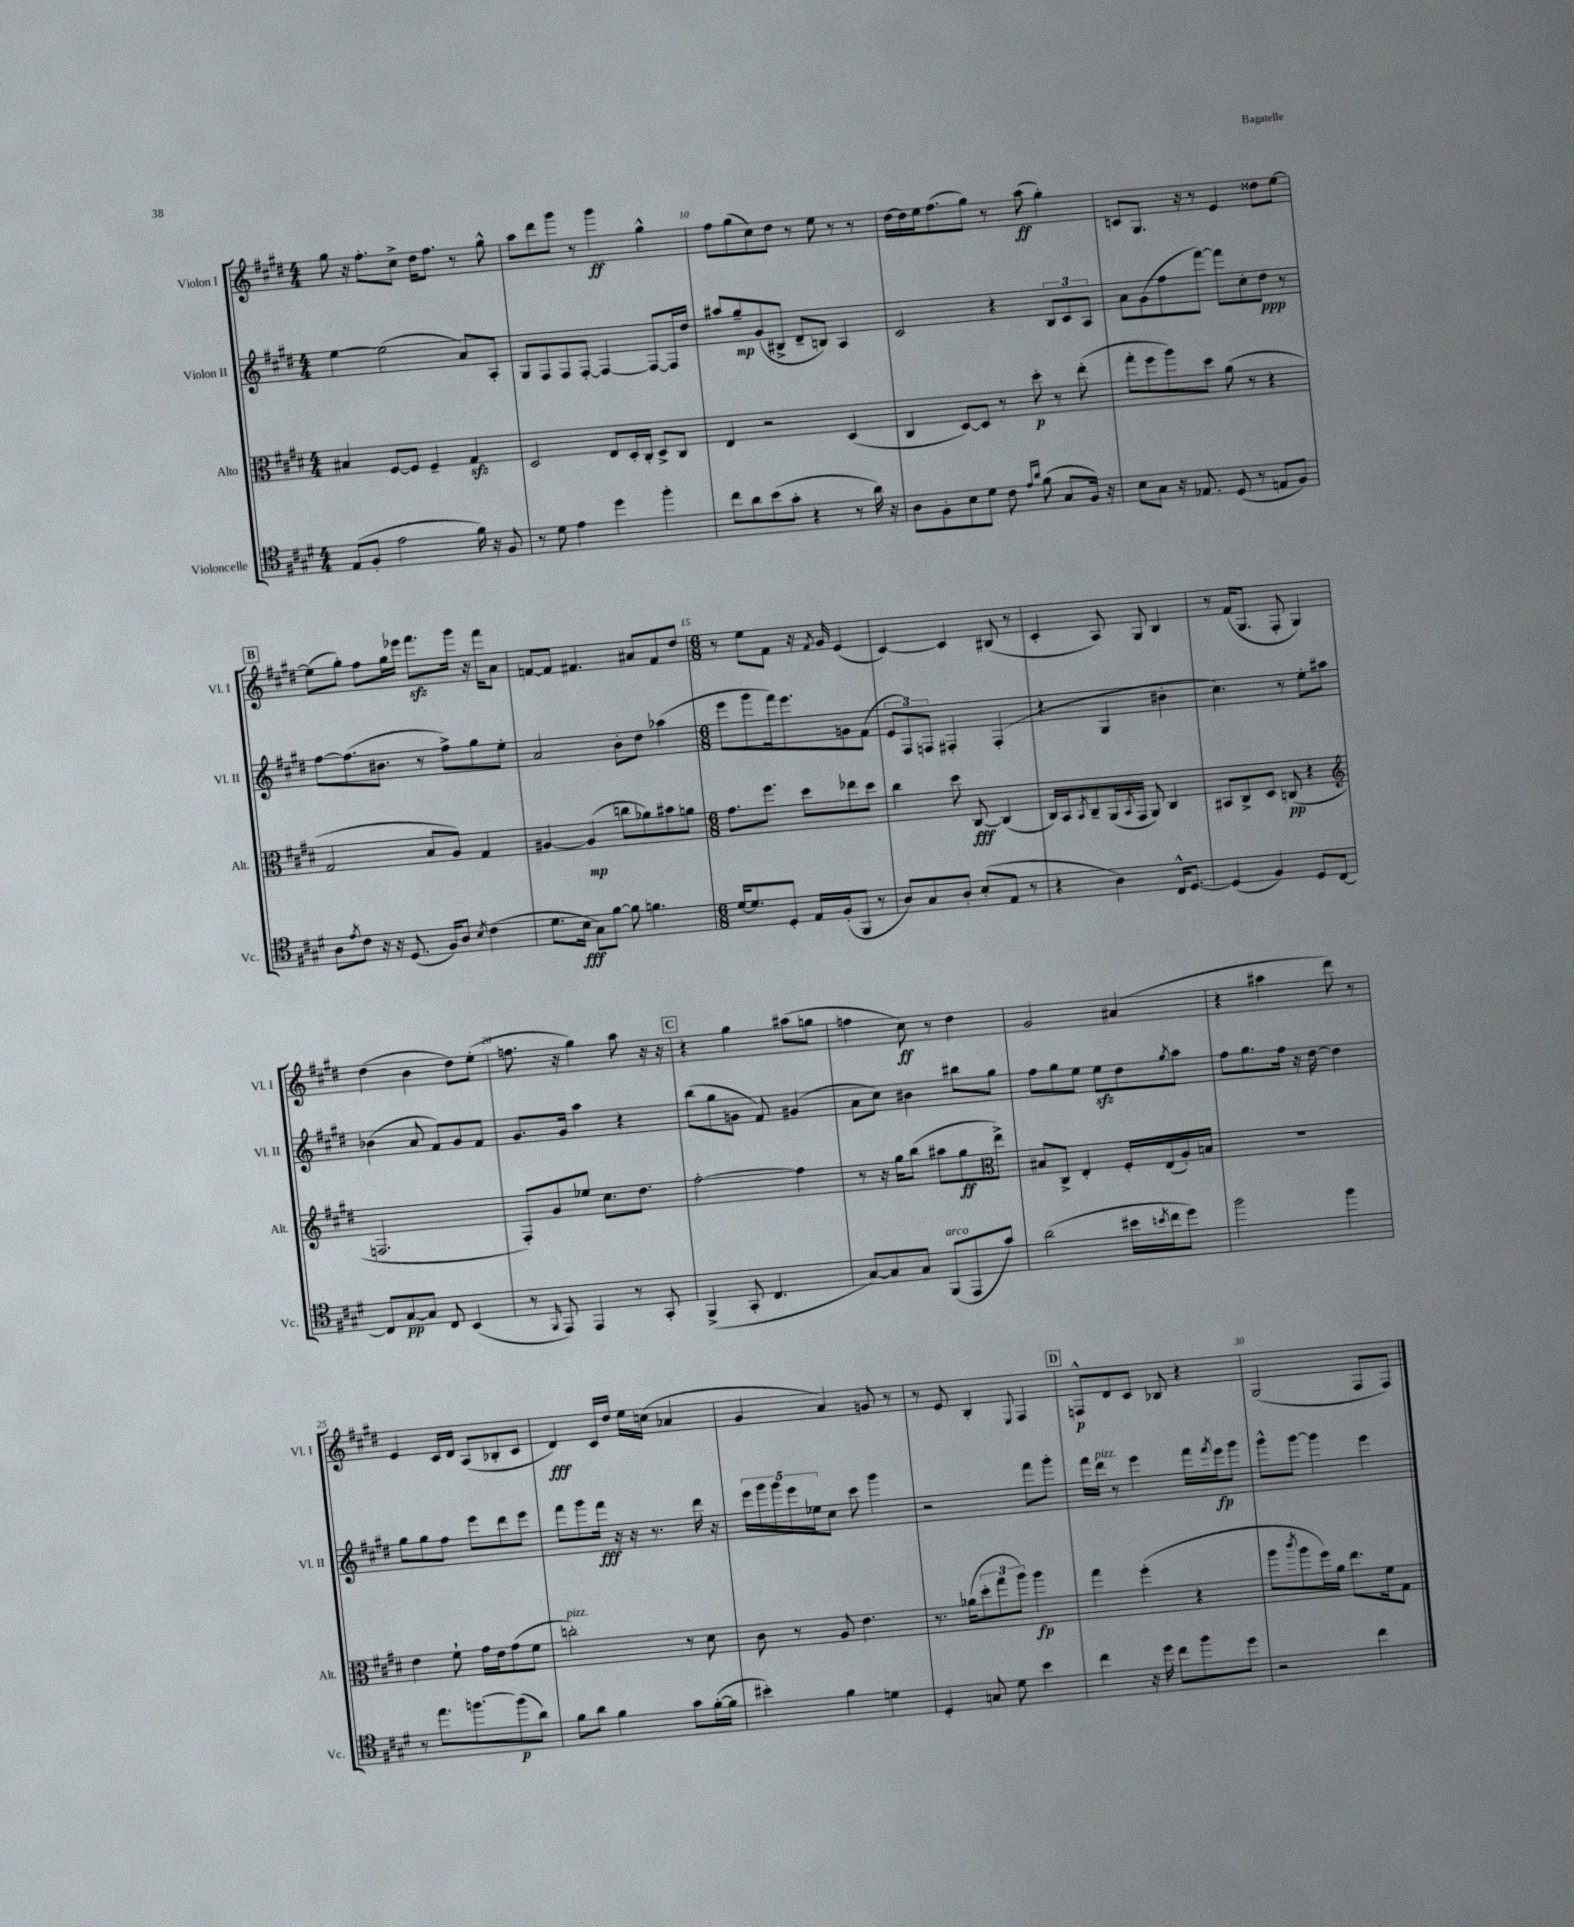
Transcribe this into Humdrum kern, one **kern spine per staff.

**kern	**kern	**kern	**kern
*staff4	*staff3	*staff2	*staff1
*clefC4	*clefC3	*clefG2	*clefG2
*k[f#c#g#d#]	*k[f#c#g#d#]	*k[f#c#g#d#]	*k[f#c#g#d#]
*M4/4	*M4/4	*M4/4	*M4/4
(8E	4B#	[4ee	8gg#
8F#'	.	.	16r
.	.	.	8.ff#'
2e	[8F#	(2ee]	.
.	8F#]	.	8cc#^
.	4F#~	.	16dd#
.	.	.	8.ff#
16f#)	4G#	8a)	8r
16r	.	.	.
8F#	.	8A'	8gg#^^
=	=	=	=
8r	2D#	8G#	8aa
8d#	.	8F#	8ddd#
4e	.	8F#	8ggg#
.	.	[8F#'	8r
4dd#	8E	4F#_	4ggg#
.	16D#'	.	.
.	16C#'	.	.
4ff#'	8D#^	8F#_	4gg#^^
.	8C#	16F#]	.
.	.	16dd#	.
=	=	=	=
8cc#	4E	8aa#	8ff#
8a	.	8gg#~	(8gg#
(8b	2r	(8g#	8cc#)
8g#'	.	8B#^	8dd#
4r	.	8d#~	8r
.	.	8B)	8ee
8r	(4D#	4A	8r
16a)	.	.	8r
16r	.	.	.
=	=	=	=
8A	4C#	2c#	[16dd#
.	.	.	16dd#]
8F#'	.	.	16ee
.	.	.	(8.ff#
8B	[8D#)	.	.
8d#	8D#]	.	8gg#)
8c#	8r	4r	8r
16qqe	.	.	.
16qqa	.	.	.
(8f#	8dd#'	.	(8aa
8G#	8r	12B	4gg#')
.	.	12c#	.
16F#)	(8ee'	.	.
.	.	12A	.
16r	.	.	.
=	=	=	=
8B	8gg#'	8a	8c
8G#	8ff#	(8g#	8.G#
16r	8aa)	8ff#	.
8.E-	.	.	16r
.	8dd#	[8fff#)	8r
(8D#	(8a	8fff#]	4e
8r	8r	8cc#'	.
8E	4r	8dd#	8dd##
8F#)	.	8r	[8ee
=	=	=	=
8A	2G#	[8ff#	(8ee]
8qe	.	.	.
8c#	.	(8.ff#]	8gg#')
16r	.	.	8ff#
16r	.	8.b#	.
(8.D#	.	.	16gg#
.	.	.	16eee-
.	8B	8r	8.fff#
16F#)	.	.	.
8A	8A)	8ff#^)	.
.	.	.	16ggg#
8qB	.	.	.
(4c#	4G#	8gg#	16r
.	.	.	16fff#
.	.	8ee'	8a
=	=	=	=
8.d#	[4A#	2a	[8f
.	.	.	8f]
16B	.	.	.
8G#)	(4A#]	.	4.f#
[8f#	.	.	.
8f#]	8cc	8b'	.
4.f	8a-)	8dd#	8a#
.	8b#	(4aa-	8f#
.	8a	.	8dd#
=	=	=	=
*M6/8	*M6/8	*M6/8	*M6/8
[16d#	8.g#	8eee	8r
8.d#]	.	.	.
.	.	8ggg#	8ee
.	8.ff#	.	.
8D#'	.	16fff#)	8f#
.	.	8.eee	.
16E	8dd#	.	16r
.	.	.	8qf#
(16F#'	.	.	16g#
8FF#	8ee-	8g	(4e
8r	8dd#	(8f#	.
=	=	=	=
8A)	4cc#	12e	[4c#)
.	.	12F#)	.
8G#	.	.	.
.	.	12F	.
8A'	8dd#	4F#'	4c#]
(8B'	[8C#	.	.
8E	(4C#]	(4F#'	(8B#
8r	.	.	8r
=	=	=	=
4r	16C#)	4r	4c#'
.	16BB	.	.
.	8qBB	.	.
.	8C#~	.	.
4A)	(16AA	4G#	8A)
.	8qBB	.	.
.	16GG#	.	.
.	8AA)	.	8G#
16C#^^	4C#	4b#'	4B
[8.D#	.	.	.
=	=	=	=
(4D#]	8BB#	4.cc#)	8r
.	8C#^	.	(16f#
.	.	.	8.G#
4F#)	8D#	.	.
.	(8C	8r	8F#'
8D#	4r	8ee'	4G#)
[8C#	.	8aa#	.
=	=	=	=
*	*clefG2	*	*
8C#]	2.F	(4b-	(4dd#
[8G#	.	.	.
8G#]	.	8a	4b
8C#	.	8f#)	.
(4BB	.	8g#	8dd#)
.	.	8f#	(8ee'
=	=	=	=
8r	8F#')	8.g#	8.ff
16qqFF#	.	.	.
8EE)	8g#	.	.
.	.	16g#	16r
4EE	8ee-	4aa	4gg#)
.	8.cc#	.	.
8r	.	4r	8aa
.	8.dd#	.	.
8GG#'	.	.	16r
.	.	.	16r
=	=	=	=
(4FF#^	[2ff#'	(8bb	4r
.	.	8gg#	.
8GG#'	.	8g	4gg#
4.C#	.	8f#)	.
.	4ff#]	(4g#	(8aa#
.	.	.	8gg
=	=	=	=
[8G#)	8r	8a	4ff
8G#]	16r	8cc#)	.
.	16gg#	.	.
8G#	(8bb	4b#	8cc#)
(8FF#	8aa#	.	8r
8EE	8gg#	8bb#	4dd#
8g#)	8ee^)	8gg#	.
=	=	=	=
*	*clefC3	*	*
(2a	8B#	8ff#	2g#
.	8C#^	8gg#	.
.	4E'	8ee	.
.	.	8ee	.
16b#	16F#'	8dd#	(4a#
8qb	.	.	.
16cc#	(16E	.	.
.	.	8qgg#	.
8dd#)	16A')	8aa	.
.	16B	.	.
=	=	=	=
2ff#	2.r	8ff#	4r
.	.	8.gg#	.
.	.	.	4aa#
.	.	16ff#	.
.	.	16r	.
.	.	[16dd#	.
4ff#	.	4dd#]	8ddd#)
.	.	.	8r
=	=	=	=
8r	4e	8gg#	4e
8.ee	.	8gg#	.
.	8f#`	8ff#	16c#
[8.ff	.	.	16d#
.	16g#	8eee	(8A
.	16e	.	.
(8ff]	(8g#	8ddd#	8B-'
8a)	8f#	8eee	8c#
=	=	=	=
8f#	2cc')	8fff#	4d#)
8a	.	8ggg#	.
4f#	.	16fff#	16c#
.	.	16r	16dd#
.	.	16r	16ee
.	.	8.r	(16cc
8g#	8r	.	4a-
([16f#'	8d#	16ddd#	.
16f#]	.	16r	.
=	=	=	=
4b#')	8c#	20eee	4g#
.	.	20ggg#	.
.	.	20ggg#	.
.	8r	.	.
.	.	20eee	.
.	.	20ee-	.
4f#	8A	8cc#	4a)
.	4.e	8ccc#	.
4d	.	4ggg#	8g
.	.	.	8r
=	=	=	=
4D#'	8.r	2r	8r
.	.	.	8e
.	(16a-	.	.
8G	12dd#'	.	4B'
.	12gg#	.	.
8d#	.	.	.
.	12aa)	.	.
.	.	.	8qqE
4b	4aa	8fff#	4F#
.	.	8ggg#'	.
=	=	=	=
4cc#	4gg#	16fff#	8F^^
.	.	16ddd#	.
.	.	8r	8d#
16r	(4ff#'	4eee	8c#
16dd#	.	.	.
8cc#	.	.	8B-
8ff#	4r	16fff#	4r
.	.	8qfff#	.
.	.	16eee	.
8dd#	.	8ggg#	.
=	=	=	=
2r	8aa	8ggg#^^	(2G#
.	8qccc#	.	.
.	8aa	[8ggg#	.
.	16ff#)	4ggg#]	.
.	16a	.	.
.	8.ee	.	.
4cc#	.	4eee	8F#
.	16f#	.	.
.	8G#	.	8F#)
==	==	==	==
*-	*-	*-	*-
